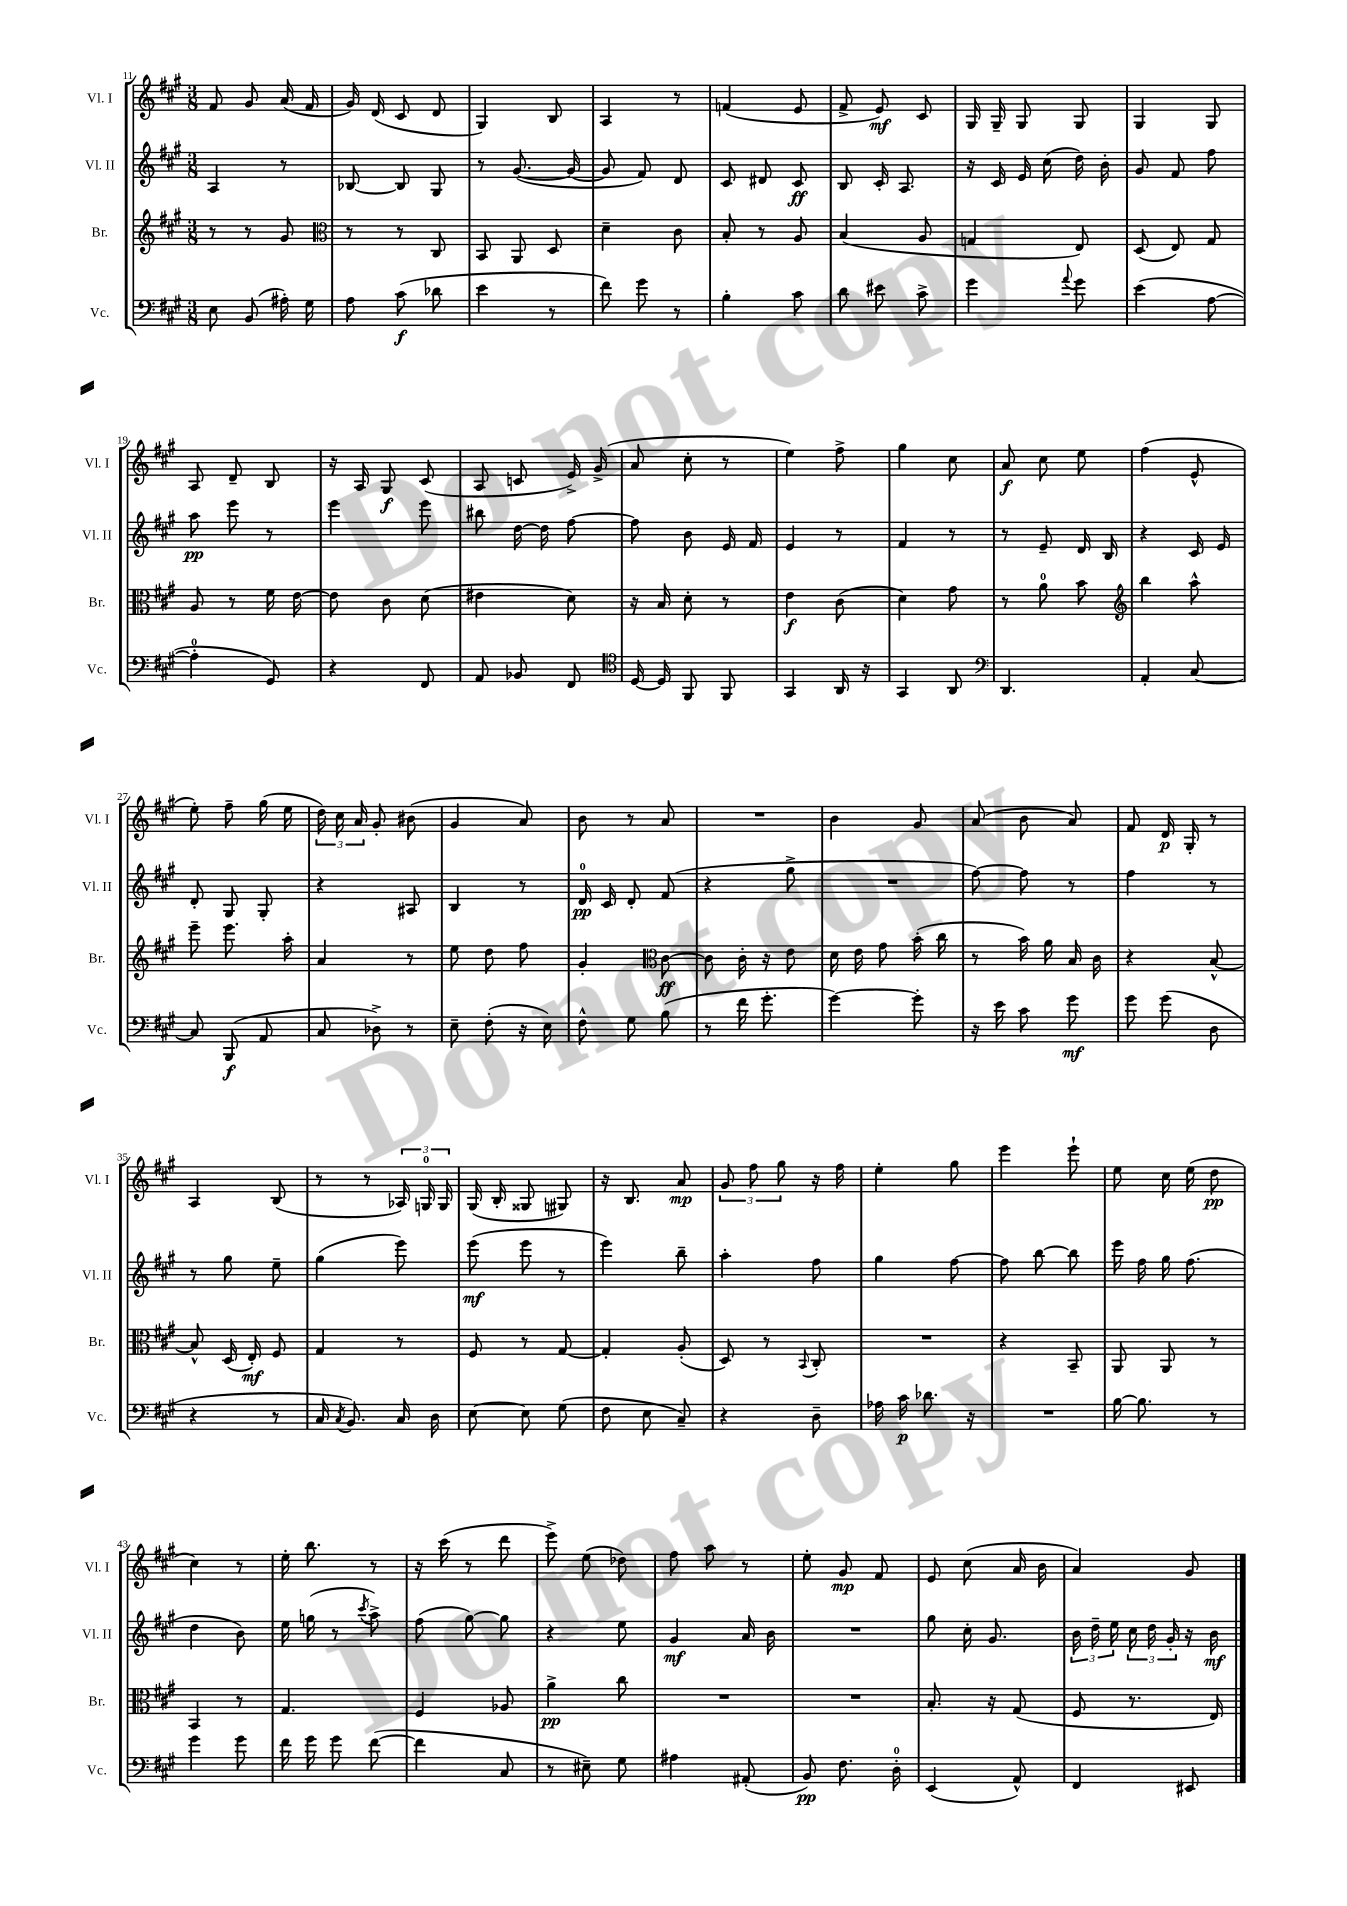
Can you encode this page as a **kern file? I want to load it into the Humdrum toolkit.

**kern	**kern	**kern	**kern
*staff4	*staff3	*staff2	*staff1
*clefF4	*clefG2	*clefG2	*clefG2
*k[f#c#g#]	*k[f#c#g#]	*k[f#c#g#]	*k[f#c#g#]
*M3/8	*M3/8	*M3/8	*M3/8
8E	8r	4A	8f#
(8BB	8r	.	8g#
16A#')	8g#	8r	(16a
16G#	.	.	16f#
=	=	=	=
*	*clefC3	*	*
8A	8r	[8B-	16g#)
.	.	.	(16d
(8c#	8r	8B-]	8c#
8d-	8C#	8G#	8d
=	=	=	=
4e	8BB	8r	4G#)
.	8AA	([8.g#	.
8r	8D	.	8B
.	.	16g#_	.
=	=	=	=
8f#)	4d~	8g#]	4A
8g#	.	8f#)	.
8r	8c#	8d	8r
=	=	=	=
4B'	8B'	8c#	(4f
.	8r	8d#	.
8c#	8A	8c#	8e
=	=	=	=
8d	(4B	8B	8f#^
8e#	.	16c#'	8e)
.	.	8.A	.
8c#^	8A	.	8c#
=	=	=	=
4g#	4G	16r	16G#
.	.	16c#	16G#~
.	.	16e	8G#
.	.	(16cc#	.
8qqa	.	.	.
8g#	8E)	16dd)	8G#
.	.	16b'	.
=	=	=	=
(4e	(8D	8g#	4G#
.	8E)	8f#	.
[8A	8G#	8ff#	8G#
=	=	=	=
4A']	8A	8aa	8A
.	8r	8eee	8d~
8GG#)	16f#	8r	8B
.	[16e	.	.
=	=	=	=
4r	8e]	4eee	16r
.	.	.	16A
.	8c#	.	8G#
8FF#	(8d	8eee	(8c#
=	=	=	=
8AA	4e#	8bb#	8A
8BB-	.	[16dd	8c
.	.	16dd]	.
8FF#	8d)	[8ff#	16e^)
.	.	.	(16g#^
=	=	=	=
*clefC4	*	*	*
[16D	16r	8ff#]	8a
16D]	16B	.	.
8FF#	8d'	8b	8cc#'
8FF#	8r	16e	8r
.	.	16f#	.
=	=	=	=
4GG#	4e	4e	4ee)
16AA	(8c#	8r	8ff#^
16r	.	.	.
=	=	=	=
4GG#	4d)	4f#	4gg#
8AA	8g#	8r	8cc#
=	=	=	=
*clefF4	*	*	*
4.DD	8r	8r	8a
.	8a	8e~	8cc#
.	8b	16d	8ee
.	.	16B	.
=	=	=	=
*	*clefG2	*	*
4AA'	4bb	4r	(4ff#
[8C#	8aa^^	16c#	8e^^
.	.	16e	.
=	=	=	=
8C#]	8eee~	8d'	8ee')
(8BBB	8.eee	8G#	8ff#~
8AA	.	8G#'	(16gg#
.	16aa'	.	16ee
=	=	=	=
8C#	4a	4r	24dd)
.	.	.	24cc#
.	.	.	24a
8D-^)	.	.	8g#'
8r	8r	8A#	(8b#
=	=	=	=
8E~	8ee	4B	4g#
(8F#'	8dd	.	.
16r	8ff#	8r	8a)
16E)	.	.	.
=	=	=	=
8F#^^	4g#'	16d	8b
.	.	16c#	.
8G#	.	8d'	8r
*	*clefC3	*	*
(8B	[8c#	(8f#	8a
=	=	=	=
8r	8c#]	4r	4.r
16f#	16c#'	.	.
8.g#'	16r	.	.
.	8e	8gg#^	.
=	=	=	=
[4g#)	16d	4.r	4b
.	16e	.	.
.	8g#	.	.
8g#']	(16b'	.	8g#
.	16cc#	.	.
=	=	=	=
16r	8r	[8ff#)	(8a
16e	.	.	.
8c#	16b)	8ff#]	8b
.	16a	.	.
8g#	16B	8r	8a)
.	16c#	.	.
=	=	=	=
8g#	4r	4ff#	8f#
(8g#	.	.	16d
.	.	.	16G#'
8D	[8B^^	8r	8r
=	=	=	=
4r	8B^^]	8r	4A
.	(16D	8gg#	.
.	16E')	.	.
8r	8F#	8ee~	(8B
=	=	=	=
16C#	4G#	(4gg#	8r
8qC#	.	.	.
8.BB)	.	.	.
.	.	.	8r
16C#	8r	8eee)	24A-)
.	.	.	24G
16D	.	.	.
.	.	.	24G
=	=	=	=
[8E	8F#	(8eee	(16G#
.	.	.	16B'
8E]	8r	8eee	8G##
(8G#	[8G#	8r	8G#)
=	=	=	=
8F#	4G#']	4eee)	16r
.	.	.	8.B
8E	.	.	.
8C#~)	(8A'	8bb~	8a
=	=	=	=
4r	8D)	4aa'	12g#
.	.	.	12ff#
.	8r	.	.
.	.	.	12gg#
.	8qqBB	.	.
8D~	8C#'	8ff#	16r
.	.	.	16ff#
=	=	=	=
16A-	4.r	4gg#	4ee'
16c#	.	.	.
8.d-	.	.	.
.	.	[8ff#	8gg#
16r	.	.	.
=	=	=	=
4.r	4r	8ff#]	4eee
.	.	[8bb	.
.	8BB~	8bb]	8eee`
=	=	=	=
[16B	8AA	16eee	8ee
8.B]	.	16ff#	.
.	8AA	16gg#	16cc#
.	.	(8.ff#	(16ee
8r	8r	.	8dd
=	=	=	=
4g#	4BB	4dd	4cc#)
8g#	8r	8b)	8r
=	=	=	=
16f#	4.G#	16ee	16ee'
16g#	.	(16gg	8.bb
8g#	.	8r	.
.	.	8qccc#	.
([8f#	.	8aa^)	8r
=	=	=	=
4f#]	4F#	(8ff#	16r
.	.	.	(16ccc#
.	.	[8gg#)	8r
8C#	8A-	8gg#]	8ddd
=	=	=	=
8r	4a^	4r	8eee^)
8E#~)	.	.	(8ee
8G#	8cc#	8ee	8dd-)
=	=	=	=
4A#	4.r	4g#	8ff#
.	.	.	8aa
(8AA#'	.	16a	8r
.	.	16b	.
=	=	=	=
8BB)	4.r	4.r	8ee'
8.F#	.	.	8g#
.	.	.	8f#
16D'	.	.	.
=	=	=	=
(4EE	8.B'	8gg#	8e
.	.	16cc#'	(8cc#
.	16r	8.g#	.
8AA^^)	(8G#	.	16a
.	.	.	16b
=	=	=	=
4FF#	8F#	24b	4a)
.	.	24dd~	.
.	.	24ee	.
.	8.r	24cc#	.
.	.	24dd	.
.	.	24g#'	.
8EE#	.	16r	8g#
.	16E)	16b	.
==	==	==	==
*-	*-	*-	*-
